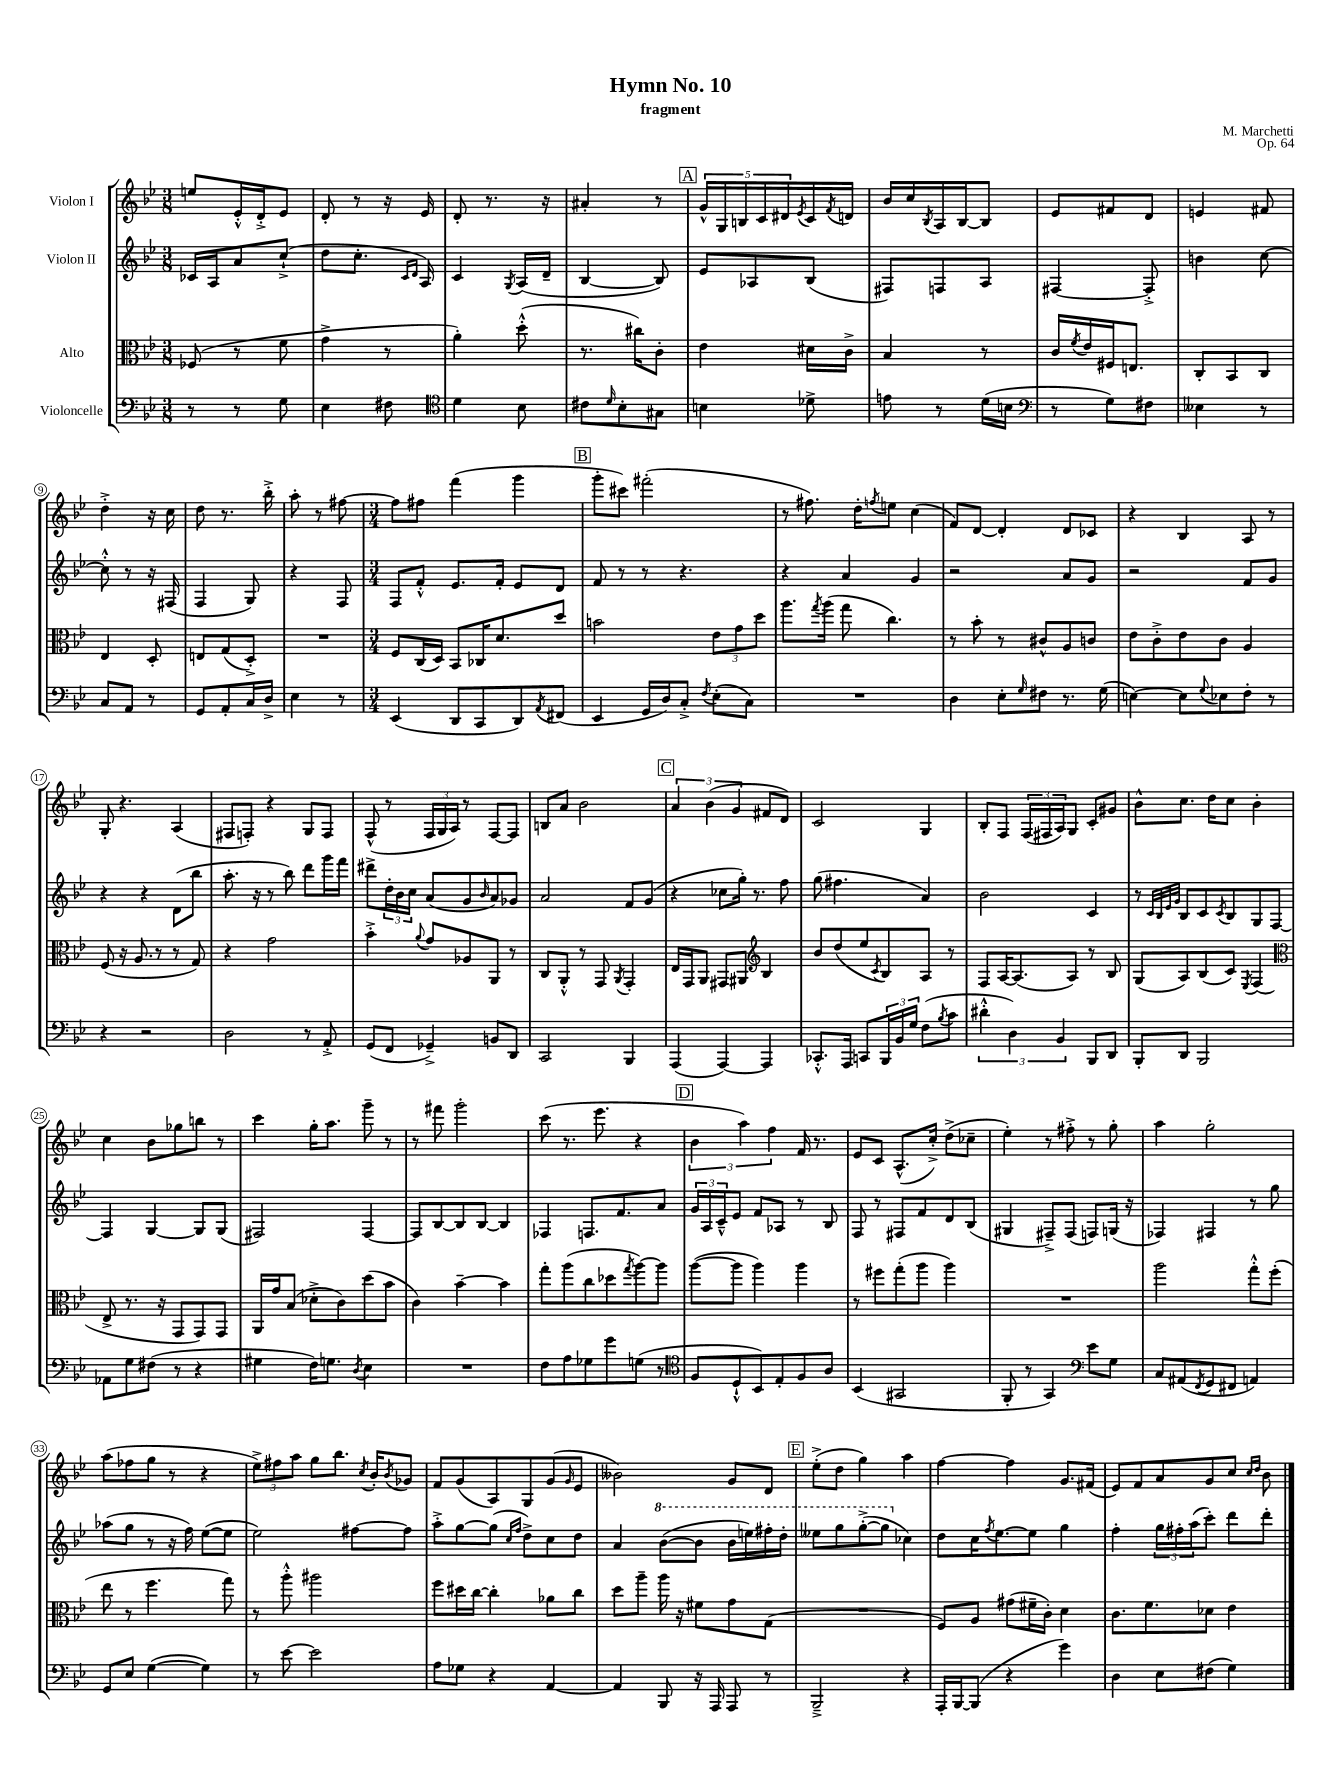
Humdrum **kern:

**kern	**kern	**kern	**kern
*staff4	*staff3	*staff2	*staff1
*clefF4	*clefC3	*clefG2	*clefG2
*k[b-e-]	*k[b-e-]	*k[b-e-]	*k[b-e-]
*M3/8	*M3/8	*M3/8	*M3/8
8r	(8F-/	16c-/LL	8ee/L
.	.	16A/J	.
8r	8r	8a/	16e-'^^/L
.	.	.	16d'^/J
8G\	8f\	(8cc`^/J	8e-/J
=	=	=	=
4E-\	4g^\	8dd\L	8d'/
.	.	8.cc'\J	8r
8F#\	8r	.	16r
.	.	16qqc/LL	.
.	.	16qqd/JJ	.
.	.	16A/)	16e-/
=	=	=	=
*clefC4	*	*	*
4d\	4a'\)	4c/	8d'/
.	.	.	8.r
.	.	8qG/	.
8B-\	(8dd'^^\	(16A/LL	.
.	.	16d~/JJ	16r
=	=	=	=
8c#\L	8.r	[4B-/	4a#'/
16qqd/	.	.	.
8B-'\	.	.	.
.	16cc#\LK)	.	.
8G#\J	8c'\J	8B-/])	8r
=	=	=	=
4B\	4e-\	8e-/L	20g^^/LL
.	.	.	20G/
.	.	.	20B/
.	.	8A-/	.
.	.	.	20c/
.	.	.	20d#/
.	.	.	8qe-/
8d-^\	16d#\LL	(8B-/J	16c/
.	.	.	8qf/
.	16c^\JJ	.	16d/JJ
=	=	=	=
8e\	4B-/	8F#/L)	16b-/LL
.	.	.	16cc/
.	.	.	8qB-/
8r	.	8F/	16A/
.	.	.	[16B-/J
(16d\LL	8r	8A/J	8B-/]J
16B\JJ	.	.	.
=	=	=	=
*clefF4	*	*	*
8r	16c/LL	[4F#/	8e-/L
.	8qf/	.	.
.	16e-/	.	.
8G\L)	16F#/J	.	8f#/
.	8.E/J	.	.
8F#\J	.	8F#'^/]	8d/J
=	=	=	=
4E--\	8C'/L	4b\	4e/
.	8BB-/	.	.
8r	8C/J	[8cc\	8f#/
=	=	=	=
8C/L	4E-/	8cc'^^\]	4dd'^\
8AA/J	.	8r	.
8r	8D'/	16r	16r
.	.	(16F#/	16cc\
=	=	=	=
8GG/L	8E/L	4F/	8dd\
8AA'/	(8G/	.	8.r
16C/L	8D'^/J)	8G/)	.
16D^/JJ	.	.	16bb-'^\
=	=	=	=
4E-\	4.r	4r	8aa'\
.	.	.	8r
8r	.	8F/	[8ff#\
=	=	=	=
*M3/4	*M3/4	*M3/4	*M3/4
(4EE-/	8F/L	8F/L	8ff#\]L
.	(16C/L	8f'^^/J	8ff#\J
.	16D/JJ)	.	.
8DD/L	8BB-/L	8.e-/L	(4fff\
8CC/	16C-/K	.	.
.	8.d/	16f'/Jk	.
8DD/)	.	8e-/L	4ggg\
8qAA/	.	.	.
(8FF#/J	8dd/J	8d/J	.
=	=	=	=
4EE-/	2b\	8f/	8ggg'\L
.	.	8r	8ccc#\J)
16GG/LL	.	8r	(2fff#'\
16D/J)	.	.	.
8C'^/J	.	4.r	.
8qF/	.	.	.
(8E-'\L	12e-\L	.	.
.	12g\	.	.
8C\J)	.	.	.
.	12dd\J	.	.
=	=	=	=
2.r	8.aa\L	4r	8r
.	.	.	8.ff#\)
.	8qgg/	.	.
.	(16aa\Jk	.	.
.	8gg\	4a/	.
.	.	.	16dd'\LK
.	.	.	8qff/
.	4.cc\)	.	8ee\J
.	.	4g/	(4cc\
=	=	=	=
4D\	8r	2r	8f/L)
.	8b-'\	.	[8d/J
8E-'\L	8r	.	4d'/]
16qqG/	.	.	.
8F#\J	8c#^^/L	.	.
8.r	8A/	8a/L	8d/L
.	8c/J	8g/J	8c-/J
(16G\	.	.	.
=	=	=	=
[4E\)	8e-\L	2r	4r
.	8c'^\	.	.
8E\]L	8e-\	.	4B-/
8qqG/	.	.	.
8E-\	8c\J	.	.
8F'\J	4A/	8f/L	8A/
8r	.	8g/J	8r
=	=	=	=
4r	(8F/	4r	8G'/
.	16r	.	4.r
.	8.A/	.	.
2r	.	4r	.
.	8r	.	.
.	8r	(8d\L	(4A/
.	8G/)	8bb-\J	.
=	=	=	=
2D\	4r	8.aa'\	8F#/L
.	.	.	8F'/J)
.	.	16r	.
.	2g\	8r	4r
.	.	8bb-\)	.
8r	.	8ddd\L	8G/L
8AA'^/	.	16ggg\L	8F/J
.	.	16fff\JJ	.
=	=	=	=
(8GG/L	4b-'^\	8ddd#^\L	(8F^^/
8FF/J	.	24dd'\L	8r
.	.	24b-\	.
.	.	24cc\JJ	.
.	8qqa/	.	.
4GG-~^/)	8g/L	(8a/L	24F/LL
.	.	.	24G/
.	.	.	24A/JJ)
.	8A-/	8g/	8r
.	.	16qqb-/	.
8BB/L	8AA/J	8a/)	[8F/L
8DD/J	8r	8g-/J	8F/]J
=	=	=	=
2CC/	8C/L	2a/	8B/L
.	8AA'^^/J	.	8a/J
.	8r	.	2b-\
.	8GG/	.	.
.	8qAA/	.	.
4BBB-/	4GG'/	8f/L	.
.	.	(8g/J	.
=	=	=	=
(4AAA/	16E-/LL	4r	6a/
.	16GG/J	.	.
.	8AA/J	.	.
.	.	.	(6b-\
[4AAA/)	8GG#/L	8cc-\L	.
.	.	.	6g/
.	8AA#/J	16gg'\Jk)	.
.	.	8.r	.
*	*clefG2	*	*
4AAA/]	4B-/	.	8f#/L
.	.	8ff\	8d/J)
=	=	=	=
8.CC-'^^/L	8b-/L	(8gg\	2c/
.	(8dd/	4.ff#\	.
16AAA/Jk	.	.	.
8CC/L	8ee-/	.	.
.	8qc/	.	.
24BBB-/L	8B-/)	.	.
24BB-/	.	.	.
24G/JJ	.	.	.
(8F\L	8A/J	4a/)	4G/
8qB-/	.	.	.
8c\J	8r	.	.
=	=	=	=
6d#'^^\	8F/L	2b-\	8B-'/L
.	[16A/K	.	8F/J
6D\)	.	.	.
.	(8.A/]	.	.
.	.	.	(24F/LL
.	.	.	24F#/
6BB-/	.	.	24A/J)
.	8A/J)	.	8G/J
8BBB-/L	8r	4c/	8c'/L
8DD/J	8B-/	.	8g#/J
=	=	=	=
8BBB-'/L	(8G/L	8r	8b-^^\L
.	.	32qqc/LLL	.
.	.	32qqB-/	.
.	.	32qqe-/	.
.	.	32qqg/JJJ	.
8DD/J	8A/)	8B-/L	8.cc\J
2BBB-/	(8B-/	8c/	.
.	.	.	16dd\LK
.	.	8qc/	.
.	8c/J)	8B-/	8cc\J
.	8qE-/	.	.
.	(4F/	8G/	4b-'\
.	.	[8F/J	.
=	=	=	=
*	*clefC3	*	*
8AA-\L	8E-^/	4F/]	4cc\
8G\	8.r	.	.
(8F#\J	.	[4G/	8b-\L
.	16r	.	.
8r	8GG/L	.	8gg-\
4r	8GG/)	8G/]L	8bb\J
.	8GG/J	(8G/J	8r
=	=	=	=
4G#\	16AA/LL	2F#/)	4ccc\
.	16g/J	.	.
.	(8B-/J	.	.
16F\LK)	8d-'^\L	.	16gg'\LK
8.G\J	.	.	8.aa\J
.	8c\)	.	.
8qD/	.	.	.
4E-\	(8dd\	[4F#/	8ggg~\
.	8b-\J	.	8r
=	=	=	=
2.r	4c\)	8F#/]L	8r
.	.	[8B-/	8fff#\
.	[4b-~\	8B-/]	2ggg'\
.	.	[8B-/J	.
.	4b-\]	4B-/]	.
=	=	=	=
8F\L	8gg'\L	4F-/	(8ccc\
8A\	(8aa\	.	8.r
8G-\	8cc\	8.F/L	.
.	.	.	8.eee-\
8g\	8dd-\	.	.
.	.	8.f/	.
.	8qgg/	.	.
(8G\J	[8aa\)	.	4r
8r	8aa\]J	8a/J	.
=	=	=	=
*clefC4	*	*	*
8F/L	([8aa\L	24g/LL	6b-\
.	.	24A/	.
.	.	24c~^^/J	.
8D`^^/	8aa\]J	8e-/J	.
.	.	.	6aa\)
8BB-/)	4aa\)	8f/L	.
.	.	.	6ff\
8E-'/	.	8A-/J	.
8F/	4aa\	8r	16f/
.	.	.	8.r
8A/J	.	8B-/	.
=	=	=	=
(4BB-/	8r	8F/	8e-/L
.	8ff#\L	8r	8c/J
2GG#/	(8gg'\	8F#/L	(8.A^^/L
.	8aa\J	8f/	.
.	.	.	16cc'^/Jk)
.	4aa\)	8d/	(8dd^\L
.	.	(8B-/J	8cc-~\J
=	=	=	=
8FF'/	2.r	4G#/	4ee-'\)
8r	.	.	.
4GG/)	.	8F#~^/L)	8r
.	.	(8F#/J	8ff#'^\
*clefF4	*	*	*
8e-\L	.	8F/L)	8r
8G\J	.	(16G/Jk	8gg'\
.	.	16r	.
=	=	=	=
8C/L	2aa\	4F-/)	4aa\
(8AA#/	.	.	.
8qFF/	.	.	.
8GG/	.	4F#/	2gg'\
8FF#/J	.	.	.
4AA/)	8gg'^^\L	8r	.
.	(8ff'\J	8gg\	.
=	=	=	=
8GG/L	8ee-\	(8aa-\L	(8aa\L
8E-/J	8r	8gg\J	8ff-\
([4G\	4.ff\	8r	8gg\J
.	.	16r	8r
.	.	16ff\)	.
4G\])	.	([8ee-\L	4r
.	8gg\)	8ee-\]J	.
=	=	=	=
8r	8r	2ee-\)	12ee-^\L)
.	.	.	12ff#\
[8e-\	8aa'^^\	.	.
.	.	.	12aa\J
2e-\]	2aa#\	.	8gg\L
.	.	.	8.bb-\J
.	.	[8ff#\L	.
.	.	.	8qcc/
.	.	.	16b-'/LK
.	.	.	8qb-/
.	.	8ff#\]J	8g-/J
=	=	=	=
8A\L	8ff\L	8aa'^\L	8f/L
8G-\J	16dd#\L	[8gg\	(8g/
.	[16cc\JJ	.	.
4r	4cc'\]	(8gg\]J	8A/)
.	.	16qqcc/LL	.
.	.	16qqff/JJ	.
.	.	8dd^\L)	8G/
[4AA/	8a-\L	8cc\	(8g/
.	.	.	16qqg/
.	8cc\J	8dd\J	8e-/J
=	=	=	=
4AA/]	8dd\L	4a/	2b--\)
.	8aa~\J	.	.
8BBB-/	16aa\	([8bb-\L	.
.	16r	.	.
16r	8f#\L	8bb-\]J	.
16AAA/	.	.	.
8AAA/	8g\	16bb-\LL	8g/L
.	.	16eee\)	.
8r	(8G\J	16fff#'\	8d/J
.	.	16ddd'\JJ	.
=	=	=	=
2BBB-~^/	2.r	8eee--\L	(8ee-'^\L
.	.	8ggg\	8dd\J
.	.	([8ggg'^\	4gg\)
.	.	8ggg\]J	.
4r	.	4cc-\)	4aa\
=	=	=	=
16AAA'/LL	8F/L)	8dd\L	[4ff\
[16BBB-/J	.	.	.
(8BBB-/]J	8A/J	16cc\K	.
.	.	8qff/	.
.	.	[8.ee-\	.
4r	(8g#\L	.	4ff\]
.	16f#~\L	8ee-\]J	.
.	16c'\JJ)	.	.
4g\)	4d\	4gg\	8.g/L
.	.	.	(16f#/Jk
=	=	=	=
4D\	8.c\L	4ff'\	8e-/L)
.	.	.	8f/
.	8.f\	.	.
8E-\L	.	24gg\LL	8a/
.	.	24ff#'\	.
.	.	(24aa\J	.
(8F#\J	8d-\J	8ccc'\J)	8g/
4G\)	4e-\	8ddd\L	8cc/J
.	.	.	16qqcc/LL
.	.	.	16qqdd/JJ
.	.	8ddd'\J	8b-\
==	==	==	==
*-	*-	*-	*-
